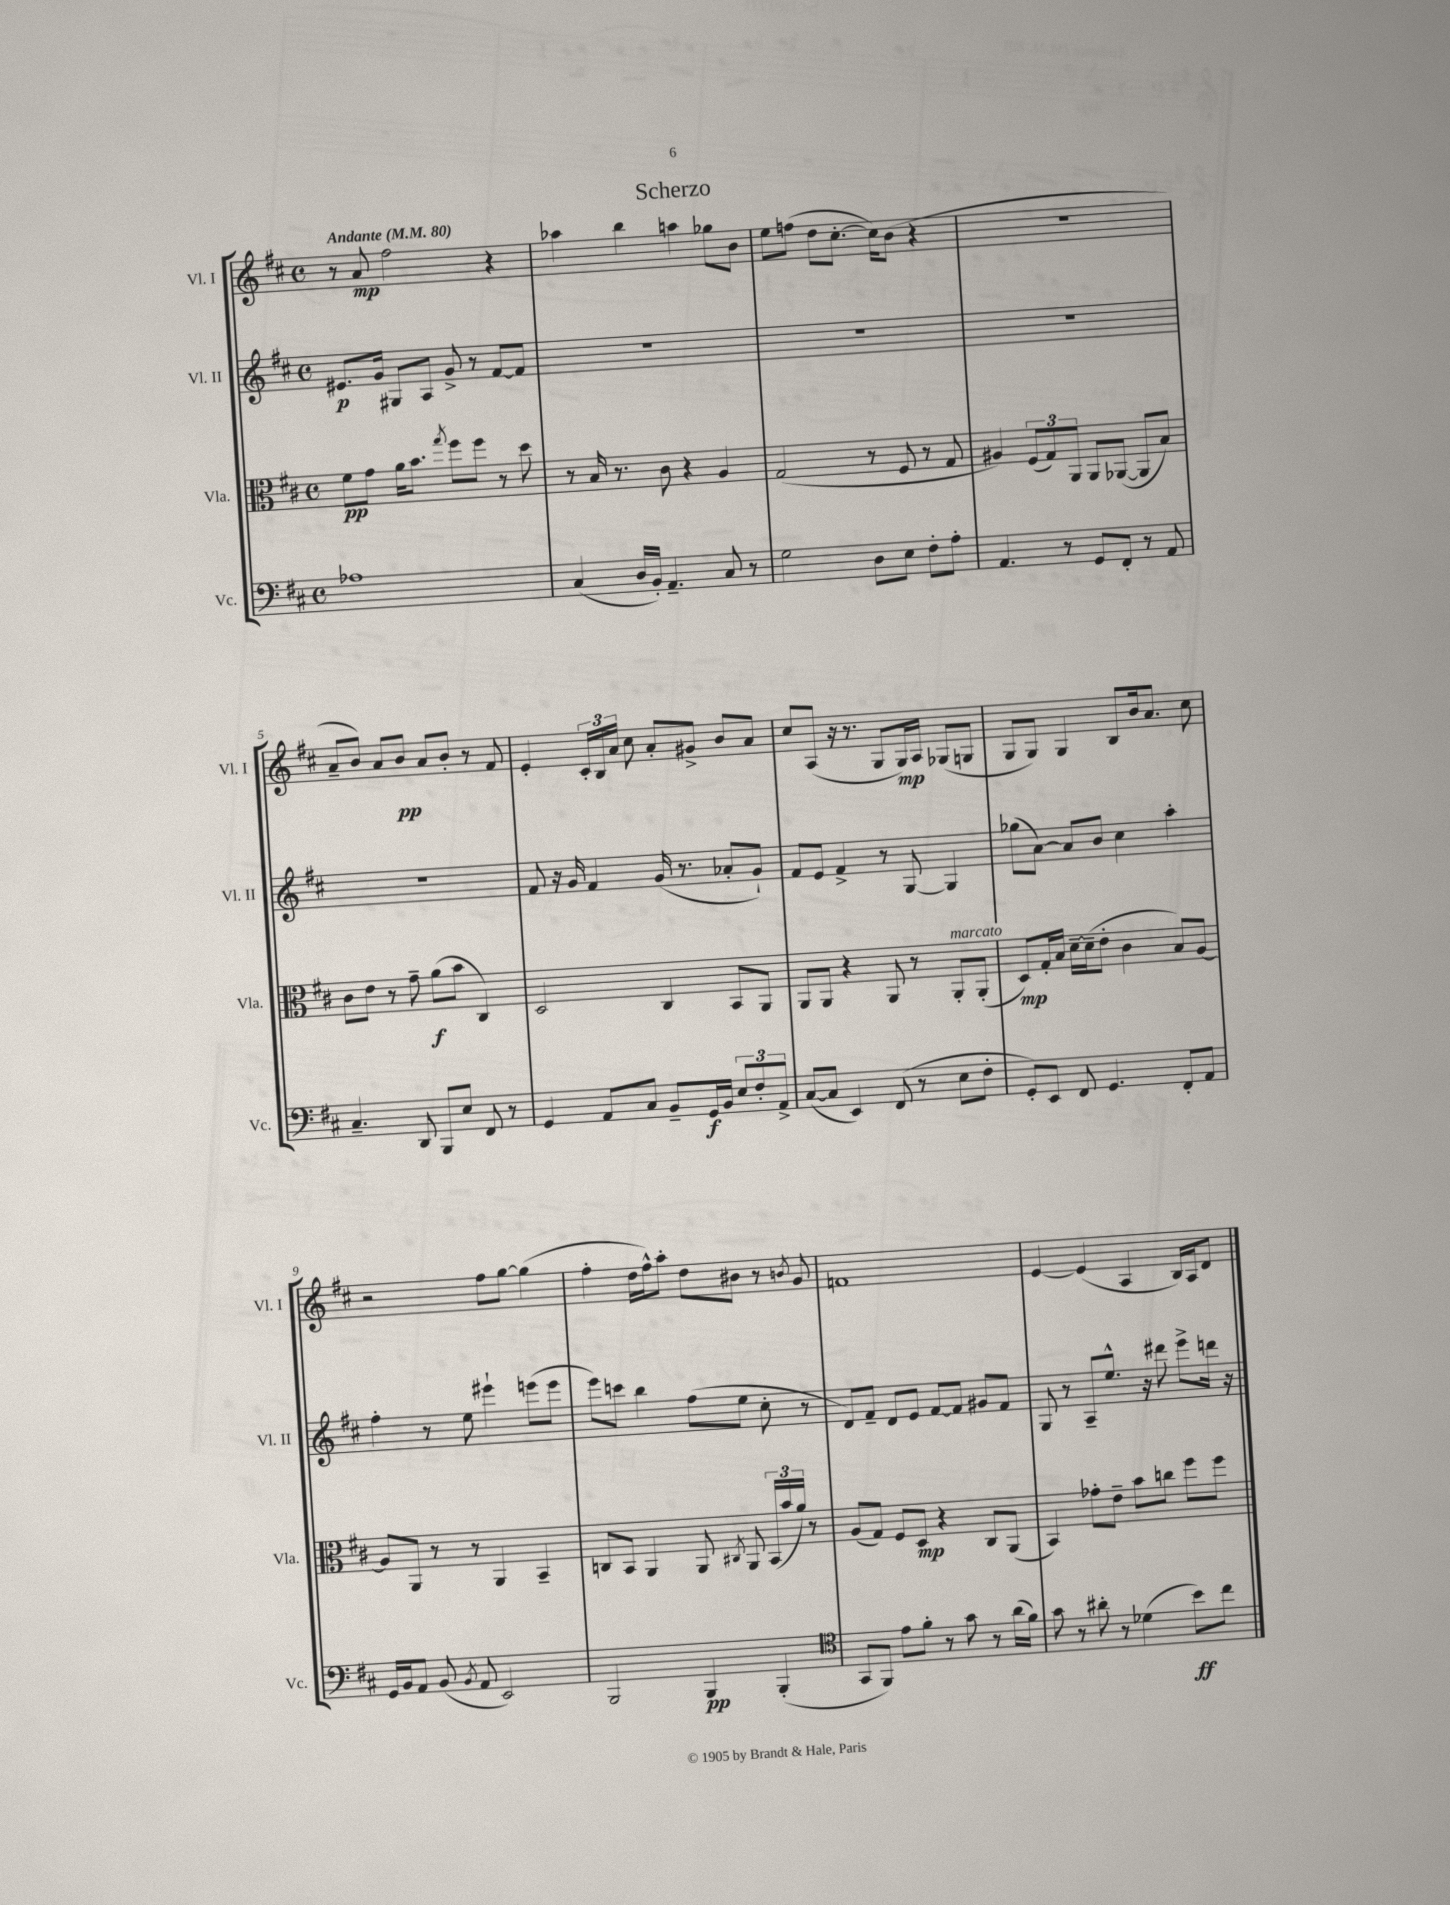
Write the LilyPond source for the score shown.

\header { title = "Scherzo" }
<<
\new StaffGroup <<
\new Staff = "s0" \with { instrumentName = "Vl. I" shortInstrumentName = "Vl. I" } {
    \clef treble \key d \major \defaultTimeSignature \time 4/4 \tempo "Andante" 4 = 80
    \autoBeamOff r8 a'8\mp fis''2 r4 |
    aes''4 b''4 a''4 ges''8[ b'8] |
    e''8[ f''8]( d''8[ cis''8.]~-. cis''16[) b'8]( r4 |
    R1 |
    a'8[-- b'8]) a'8[ b'8]\pp a'8[ b'8]-. r8 fis'8 |
    e'4-. \tuplet 3/2 { cis'16[-. b16 a'16] } cis''8 a'8[-. gis'8]-> b'8[ a'8] |
    cis''8[ a8]( r16 r8. g8[ g16\mp) a16] ges8[( g8] |
    g8[ g8]) g4 b8[ b'16 a'8.] cis''8 |
    r2 fis''8[ g''8]~ g''4( |
    fis''4-. d''16[ fis''16-^) a''8]-. d''8[ bis'8] r8 \acciaccatura { b'8 } g'8 |
    f'1 |
    e'4~ e'4( a4 b16[) a16 d'8] \bar "|." |
}
\new Staff = "s1" \with { instrumentName = "Vl. II" shortInstrumentName = "Vl. II" } {
    \clef treble \key d \major \defaultTimeSignature \time 4/4
    \autoBeamOff eis'8.[\p g'16] gis8[ a8] g'8-> r8 fis'8[~ fis'8] |
    r1 |
    R1 |
    R1 |
    R1 |
    fis'8 r16 g'16 fis'4 g'16( r8. aes'8[-. g'8]-!) |
    fis'8[ e'8] fis'4-> r8 g8~ g4 |
    ges''8[( a'8]~) a'8[ b'8] cis''4 a''4-. |
    fis''4-. r8 e''8 eis'''4-! e'''8[( e'''8] |
    e'''8[) c'''8] b''4 fis''8[( e''8] cis''8-. r8 |
    d'8[) fis'8]-- d'8[ e'8] fis'8[~ fis'8] gis'8[ fis'8] |
    g8 r8 a8[-- e''8.]-^ r16 dis'''8 e'''8[-> d'''16] r16 \bar "|." |
}
\new Staff = "s2" \with { instrumentName = "Vla." shortInstrumentName = "Vla." } {
    \clef alto \key d \major \defaultTimeSignature \time 4/4
    \autoBeamOff fis'8[\pp g'8] a'16[ b'8.] \acciaccatura { g''8 } fis''8[ fis''8] r8 d''8 |
    r8 b16 r8. cis'8 r4 a4 |
    g2( r8 fis8 r8 g8 |
    ais4) \tuplet 3/2 { fis8[( g8) a,8] } a,8[ aes,8]~( aes,8[ b8]) |
    cis'8[ e'8] r8 g'8-- a'8[\f( b'8] cis4) |
    d2 cis4 b,8[ a,8] |
    a,8[ a,8] r4 a,8 r8 a,8[-.^\markup { \italic "marcato" } a,8]-.( |
    d8[\mp) g16-. b16] d'16[~-- d'16--( e'8]-. cis'4 b8[) a8]~ |
    a8[ a,8] r8 r8 a,4 b,4-- |
    c8[ b,8] a,4 a,8 \acciaccatura { cis8 } a,8 \tuplet 3/2 { b,16[( b'16 a'16]) } r8 |
    a8[( g8]) fis8[ d8]\mp r4 cis8[ a,8]( |
    b,4) ges'8[-. e'8]-- b'8[ c''8] fis''8[ fis''8] \bar "|." |
}
\new Staff = "s3" \with { instrumentName = "Vc." shortInstrumentName = "Vc." } {
    \clef bass \key d \major \defaultTimeSignature \time 4/4
    \autoBeamOff aes1 |
    cis4( d16[ b,16]-.) a,4.-- cis8 r8 |
    g2 d8[ e8] fis8[-. a8]-. |
    a,4. r8 g,8[ fis,8]-. r8 a,8 |
    cis4.-- d,8 b,,8[ e8] fis,8 r8 |
    g,4 a,8[ cis8] b,8[-- g,16\f b,16] \tuplet 3/2 { e8[ fis8-. a,8]-> } |
    cis8[~( cis8] e,4) fis,8( r8 e8[ fis8]-. |
    g,8[-.) e,8] fis,8 g,4. fis,8[-. a,8] |
    g,16[ b,16 a,8] b,8( \acciaccatura { b,8 } a,8 e,2) |
    b,,2 b,,4\pp b,,4-.( |
    \clef tenor g,8[ fis,8]) e'8[ fis'8]-. r8 g'8 r8 a'16[( fis'16]) |
    g'8 r8 ais'8-. r8 des'4( b'8[\ff) cis''8] \bar "|." |
}
>>
>>
